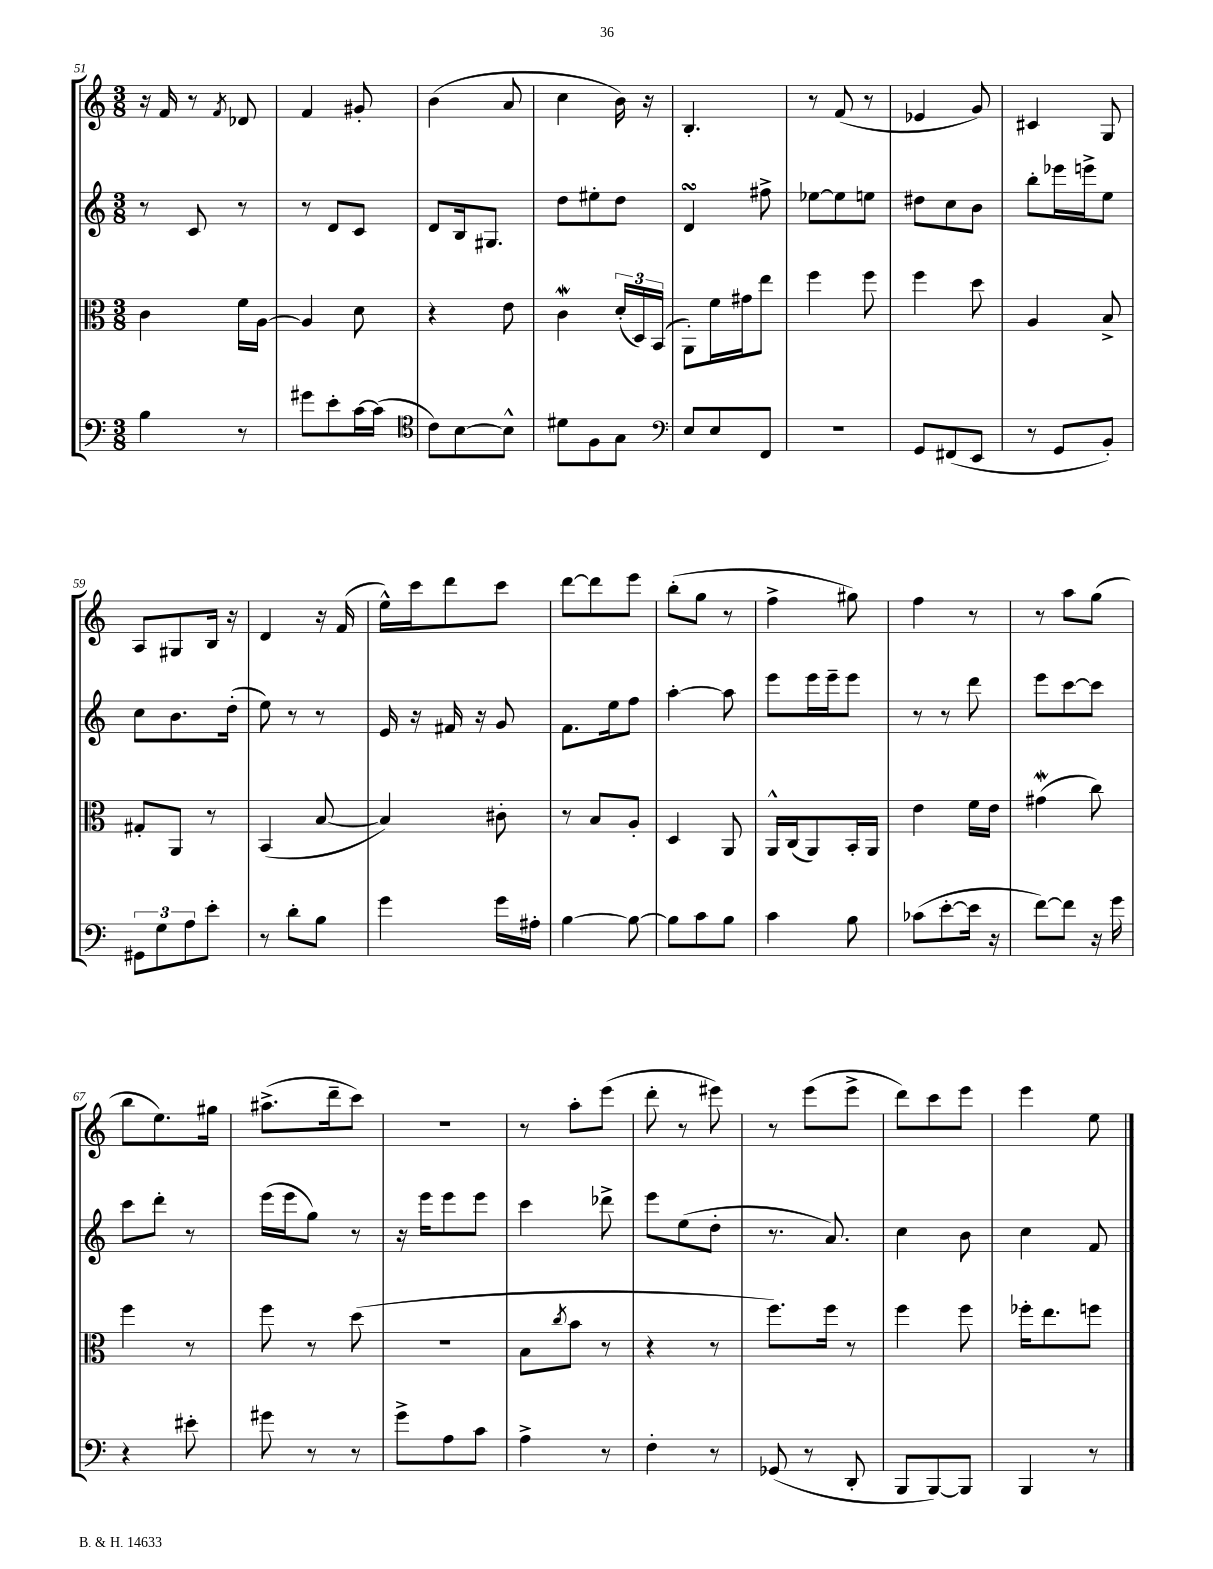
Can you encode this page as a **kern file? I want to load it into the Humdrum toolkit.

**kern	**kern	**kern	**kern
*staff4	*staff3	*staff2	*staff1
*clefF4	*clefC3	*clefG2	*clefG2
*k[]	*k[]	*k[]	*k[]
*M3/8	*M3/8	*M3/8	*M3/8
4B\	4c\	8r	16r
.	.	.	16f/
.	.	8c/	8r
.	.	.	8qf/
8r	16f\LL	8r	8d-/
.	[16A\JJ	.	.
=	=	=	=
8g#\L	4A/]	8r	4f/
8e'\	.	8d/L	.
[16c\L	8d\	8c/J	8g#'/
(16c\]JJ	.	.	.
=	=	=	=
*clefC4	*	*	*
8c\L)	4r	8d/L	(4b\
[8B\	.	16B/k	.
.	.	8.G#/J	.
8B^^\]J	8e\	.	8a/
=	=	=	=
8d#\L	4c\	8dd\L	4cc\
8F\	.	8ee#'\	.
8G\J	(24d'/LL	8dd\J	16b\)
.	24D/)	.	.
.	.	.	16r
.	(24BB/JJ	.	.
=	=	=	=
*clefF4	*	*	*
8E/L	8AA'\L)	4d/	4.B'/
8E/	16f\L	.	.
.	16g#\J	.	.
8FF/J	8ee\J	8ff#^\	.
=	=	=	=
4.r	4ff\	[8ee-\L	8r
.	.	8ee-\]	(8f/
.	8ff\	8ee\J	8r
=	=	=	=
8GG/L	4ff\	8dd#\L	4e-/
(8FF#/	.	8cc\	.
8EE/J	8dd\	8b\J	8g/)
=	=	=	=
8r	4A/	8bb'\L	4c#/
8GG/L	.	16eee-\L	.
.	.	16eee^\J	.
8BB'/J)	8B^/	8ee\J	8G/
=	=	=	=
12GG#\L	8G#'/L	8cc\L	8A/L
12G\	.	.	.
.	8AA/J	8.b\	8G#/
12A\	.	.	.
8e'\J	8r	.	16B/Jk
.	.	(16dd'\Jk	16r
=	=	=	=
8r	(4BB/	8ee\)	4d/
8d'\L	.	8r	.
8B\J	[8B/	8r	16r
.	.	.	(16f/
=	=	=	=
4g\	4B/])	16e/	16ee^^\LL)
.	.	16r	16ccc\J
.	.	16f#/	8ddd\
.	.	16r	.
16g\LL	8c#'\	8g/	8ccc\J
16A#'\JJ	.	.	.
=	=	=	=
[4B\	8r	8.f\L	[8ddd\L
.	8B/L	.	8ddd\]
.	.	16ee\k	.
8B\_	8A'/J	8ff\J	8eee\J
=	=	=	=
8B\]L	4D/	[4aa'\	(8bb'\L
8c\	.	.	8gg\J
8B\J	8AA/	8aa\]	8r
=	=	=	=
4c\	16AA^^/LL	8eee\L	4ff^\
.	(16C/J	.	.
.	8AA/)	16eee\L	.
.	.	16eee~\J	.
8B\	16BB'/L	8eee\J	8gg#\)
.	16AA/JJ	.	.
=	=	=	=
(8c-\L	4e\	8r	4ff\
[8e'\	.	8r	.
16e\]Jk	16f\LL	8ddd\	8r
16r	16e\JJ	.	.
=	=	=	=
[8f\L)	(4g#\	8eee\L	8r
8f\]J	.	[8ccc\	8aa\L
16r	8cc\)	8ccc\]J	(8gg\J
16g\	.	.	.
=	=	=	=
4r	4ff\	8ccc\L	8bb\L
.	.	8ddd'\J	8.ee\)
8e#'\	8r	8r	.
.	.	.	16gg#\Jk
=	=	=	=
8g#\	8ff\	(16eee\LL	(8.aa#^\L
.	.	16eee\J	.
8r	8r	8gg\J)	.
.	.	.	16ddd~\k
8r	(8dd\	8r	8ccc\J)
=	=	=	=
8g^\L	4.r	16r	4.r
.	.	16eee\LK	.
8A\	.	8eee\	.
8c\J	.	8eee\J	.
=	=	=	=
4A^\	8B\L	4ccc\	8r
.	8qcc/	.	.
.	8b\J	.	8aa'\L
8r	8r	8ddd-^\	(8eee\J
=	=	=	=
4F'\	4r	8eee\L	8ddd'\
.	.	(8ee\	8r
8r	8r	8dd'\J	8eee#\)
=	=	=	=
(8GG-/	8.ff\L)	8.r	8r
8r	.	.	(8eee\L
.	16ff\Jk	8.a/)	.
8DD'/	8r	.	8eee^\J
=	=	=	=
8BBB/L	4ff\	4cc\	8ddd\L)
[8BBB/)	.	.	8ccc\
8BBB/]J	8ff\	8b\	8eee\J
=	=	=	=
4BBB/	16ff-'\LK	4cc\	4eee\
.	8.ee\	.	.
8r	8ff\J	8f/	8ee\
==	==	==	==
*-	*-	*-	*-
